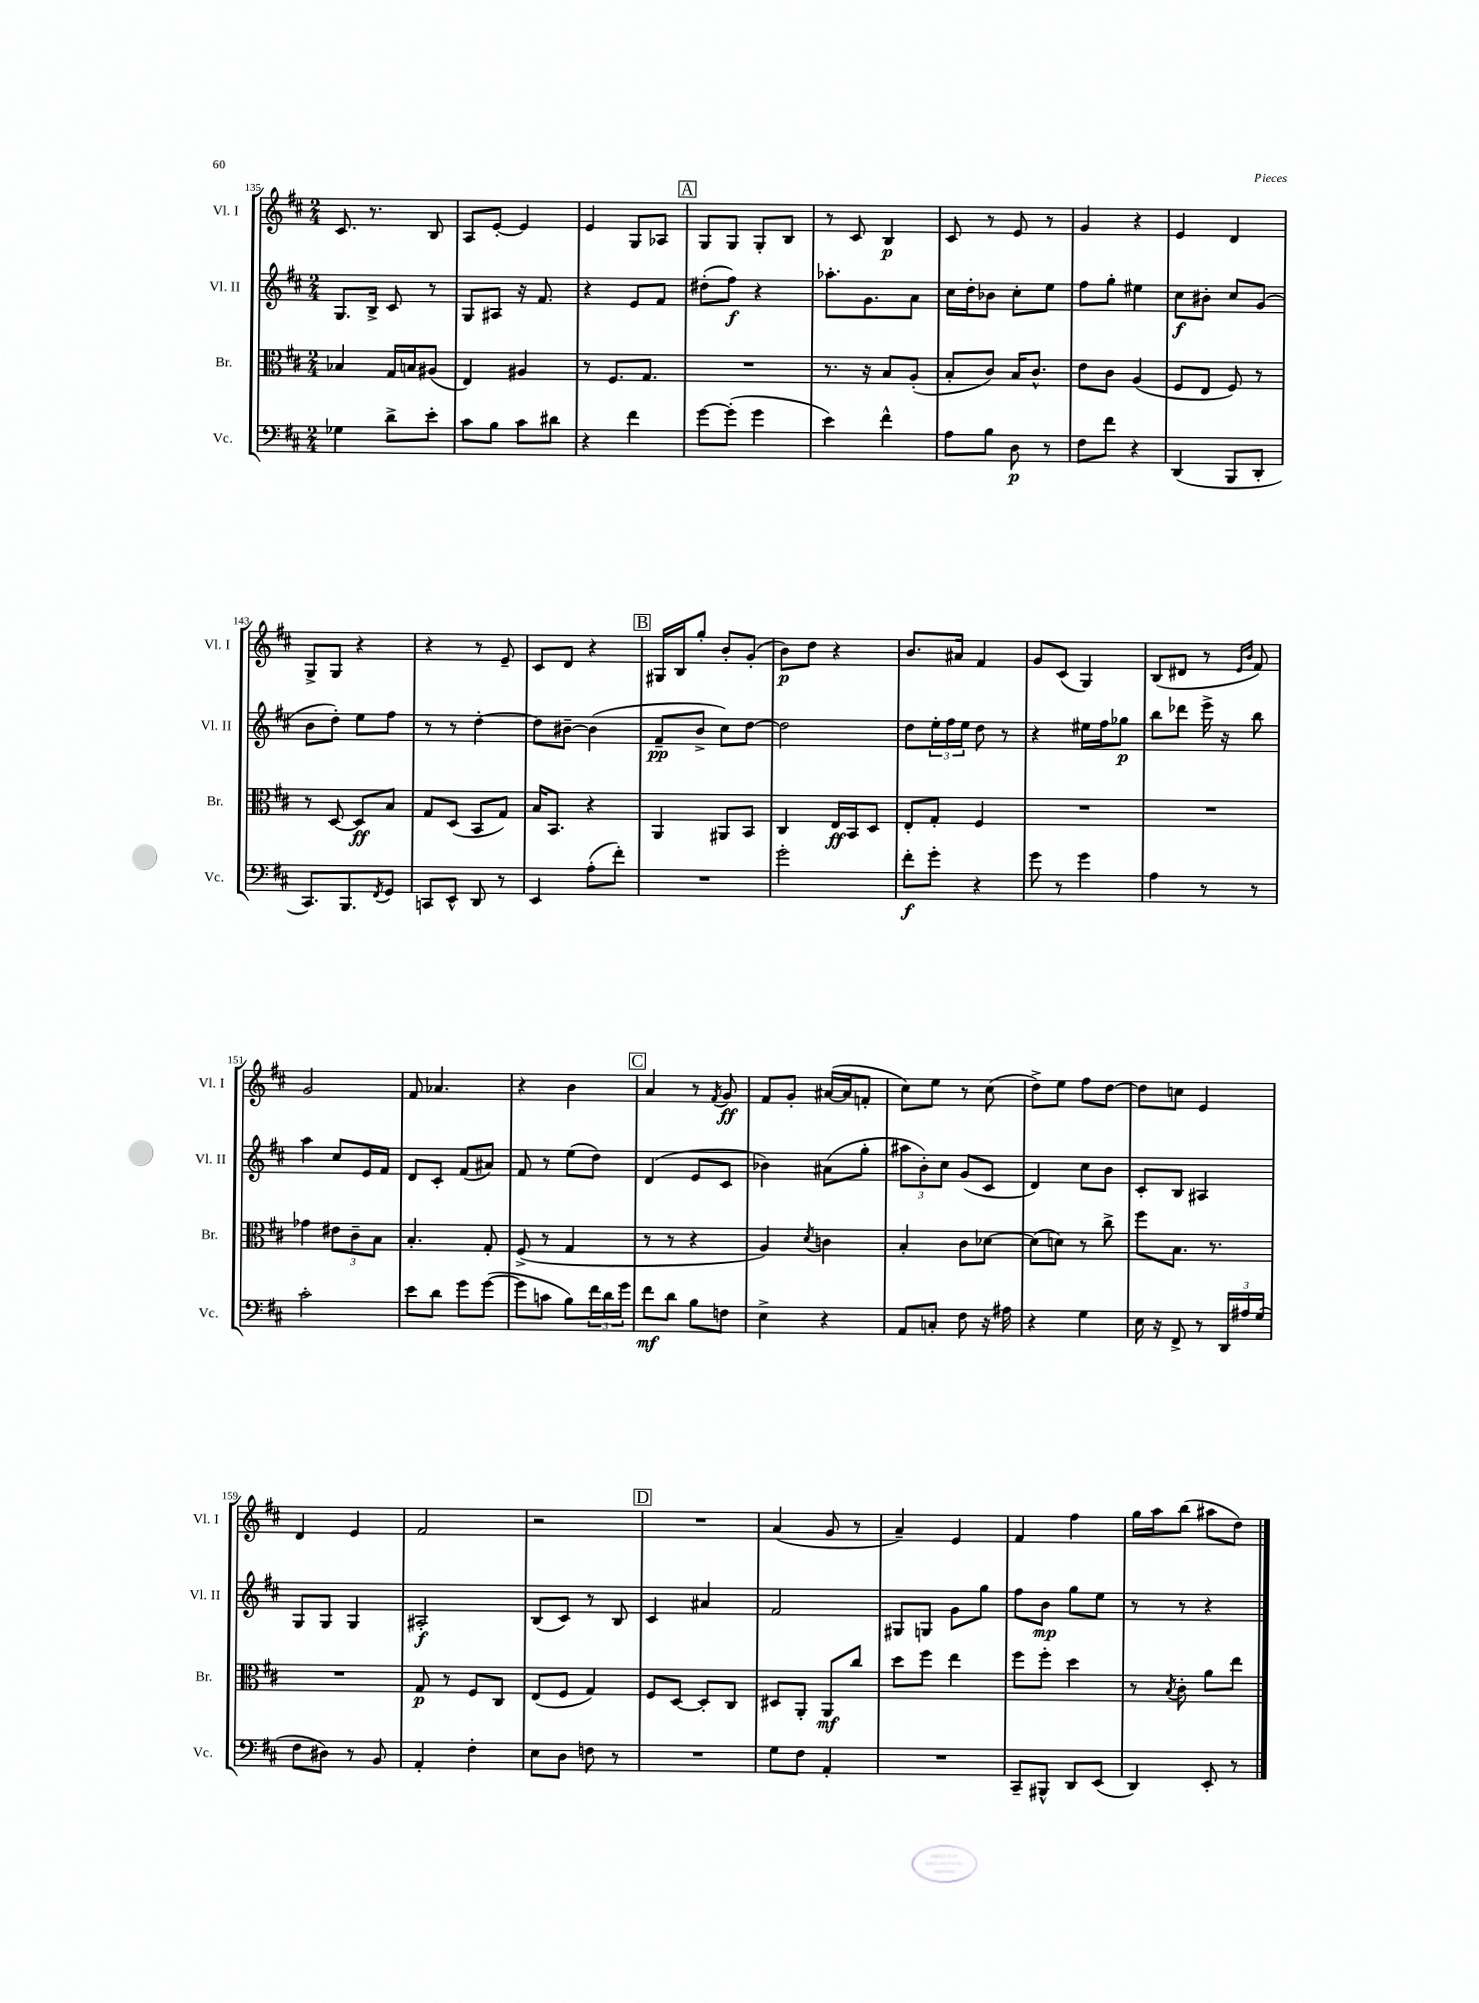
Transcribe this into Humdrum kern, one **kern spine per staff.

**kern	**kern	**kern	**kern
*staff4	*staff3	*staff2	*staff1
*clefF4	*clefC3	*clefG2	*clefG2
*k[f#c#]	*k[f#c#]	*k[f#c#]	*k[f#c#]
*M2/4	*M2/4	*M2/4	*M2/4
4G-\	4B-/	8.G/L	8.c#/
.	.	16B^/Jk	8.r
8d^\L	16G/LL	8c#/	.
.	16B/J	.	.
8e'\J	(8A#/J	8r	8B/
=	=	=	=
8c#\L	4E/)	8G/L	8A/L
8B\J	.	8A#/J	[8e'/J
8c#\L	4A#/	16r	4e/]
.	.	8.f#/	.
8d#\J	.	.	.
=	=	=	=
4r	8r	4r	4e/
.	8.F#/L	.	.
4f#\	.	8e/L	8G/L
.	8.G/J	.	.
.	.	8f#/J	8A-/J
=	=	=	=
[8g\L	2r	(8dd#'\L	8G/L
(8g'\]J	.	8ff#\J)	8G/J
4g\	.	4r	8G'/L
.	.	.	8B/J
=	=	=	=
4e\)	8.r	8.aa-'\L	8r
.	.	.	8c#/
.	16r	8.g\	.
4f#^^\	8B/L	.	4B/
.	(8A'/J	8a\J	.
=	=	=	=
8A\L	8B'/L	16cc#\LL	8c#/
.	.	16dd'\J	.
8B\J	8c#/J)	8b-\J	8r
8D\	16B/LK	8cc#'\L	8e/
.	8.c#^^/J	.	.
8r	.	8ee\J	8r
=	=	=	=
8F#\L	8e\L	8ff#\L	4g/
8f#\J	8c#\J	8gg'\J	.
4r	(4A/	4ee#\	4r
=	=	=	=
(4DD/	8F#/L	8cc#\L	4e/
.	8E/J	8b#'\J	.
8BBB/L	8F#/)	8cc#/L	4d/
8DD'/J	8r	(8g/J	.
=	=	=	=
8.CC#/L)	8r	8b\L	8G^/L
.	[8D/	8dd'\J)	8G/J
8.BBB/	.	.	.
.	8D/]L	8ee\L	4r
8qFF#/	.	.	.
8GG/J	8B/J	8ff#\J	.
=	=	=	=
8CC/L	8G/L	8r	4r
8EE^^/J	(8D/J	8r	.
8DD/	8BB/L	[4dd'\	8r
8r	8G/J)	.	8e~/
=	=	=	=
4EE/	16B/LK	8dd\]L	8c#/L
.	8.BB/J	.	.
.	.	[8b#~\J	8d/J
(8A'\L	4r	(4b#\]	4r
8f#'\J)	.	.	.
=	=	=	=
2r	4AA/	8f#~/L	16G#/LL
.	.	.	16B/J
.	.	8b^/J	8gg'/J
.	8AA#/L	8cc#\L)	8b'/L
.	8BB/J	[8dd\J	(8g'/J
=	=	=	=
2g'\	4C#/	2dd\]	8b\L)
.	.	.	8dd\J
.	16E/LL	.	4r
.	16BB/J	.	.
.	8D/J	.	.
=	=	=	=
8f#'\L	8E'/L	8dd\L	8.b/L
8g'\J	8G'/J	24ee'\L	.
.	.	24ff#\	.
.	.	.	16a#/Jk
.	.	24ee\JJ	.
4r	4F#/	8dd\	4f#/
.	.	8r	.
=	=	=	=
8g\	2r	4r	8g/L
8r	.	.	(8c#/J
4g\	.	16ee#\LL	4G/)
.	.	16ff#\J	.
.	.	8gg-\J	.
=	=	=	=
4A\	2r	8bb\L	(8B/L
.	.	8ddd-\J	8d#/J
8r	.	16eee^\	8r
.	.	16r	.
.	.	.	16qqe/LL
.	.	.	16qqb/JJ
8r	.	8bb\	8f#/)
=	=	=	=
2c#'\	4g-\	4aa\	2g/
.	12e#\L	8cc#/L	.
.	12c#~\	.	.
.	.	16e/L	.
.	12B\J	.	.
.	.	16f#/JJ	.
=	=	=	=
8e\L	4.B'/	8d/L	8f#/
8d\J	.	8c#'/J	4.a-/
8g\L	.	(8f#/L	.
([8g\J	8G'/	8a#/J)	.
=	=	=	=
8g\]L	(8F#^/	8f#/	4r
8c\J	8r	8r	.
8B\L)	4G/	(8ee\L	4b\
24f#\L	.	8dd\J)	.
24d\	.	.	.
24g\JJ	.	.	.
=	=	=	=
8f#\L	8r	(4d/	4a/
8d\J	8r	.	.
8B\L	4r	8e/L	8r
.	.	.	8qf#/
8F\J	.	8c#/J	8g/
=	=	=	=
4E^\	4A/)	4b-\)	8f#/L
.	.	.	8g'/J
.	8qd/	.	.
4r	4c\	(8a#\L	([16a#/LL
.	.	.	16a#/]J
.	.	8gg'\J	8f'/J
=	=	=	=
8AA/L	4B'/	12aa#\L	8cc#\L)
.	.	12b'\)	.
8C'/J	.	.	8ee\J
.	.	12cc#\J	.
8F#\	8c#\L	(8g/L	8r
16r	[8d-\J	8c#/J	(8cc#\
16A#\	.	.	.
=	=	=	=
4r	(8d-\]L	4d/)	8dd^\L)
.	8d\J)	.	8ee\J
4G\	8r	8cc#\L	8ff#\L
.	8cc#^\	8b\J	[8dd\J
=	=	=	=
16E\	8ff#\L	8c#'/L	8dd\]L
16r	.	.	.
8FF#^/	8.B\J	8B/J	8cc\J
8r	.	4A#/	4e/
.	8.r	.	.
24DD/LL	.	.	.
24A#/	.	.	.
(24G/JJ	.	.	.
=	=	=	=
8F#\L	2r	8G/L	4d/
8D#\J)	.	8G/J	.
8r	.	4G/	4e/
8BB/	.	.	.
=	=	=	=
4AA'/	8G/	2A#'/	2f#/
.	8r	.	.
4F#'\	8F#/L	.	.
.	8C#/J	.	.
=	=	=	=
8E\L	(8E/L	(8B/L	2r
8D\J	8F#/J	8c#/J)	.
8F\	4G/)	8r	.
8r	.	8B/	.
=	=	=	=
2r	8F#/L	4c#/	2r
.	[8D/J	.	.
.	8D'/]L	4a#/	.
.	8C#/J	.	.
=	=	=	=
8G\L	8D#/L	2f#/	(4a/
8F#\J	8AA'/J	.	.
4AA'/	8AA/L	.	8g/
.	8cc#/J	.	8r
=	=	=	=
2r	8dd\L	8G#/L	4a~/)
.	8ff#\J	8G/J	.
.	4ee\	8g\L	4e/
.	.	8gg\J	.
=	=	=	=
8CC#~/L	8ff#\L	8ff#\L	4f#/
8BBB#^^/J	8ff#'\J	8b\J	.
8DD/L	4dd\	8gg\L	4ff#\
(8EE/J	.	8ee\J	.
=	=	=	=
4DD/)	8r	8r	16gg\LL
.	.	.	16aa\J
.	8qB/	.	.
.	8c#'\	8r	(8bb\J
8EE'/	8a\L	4r	8aa#\L
8r	8ee\J	.	8dd\J)
==	==	==	==
*-	*-	*-	*-
